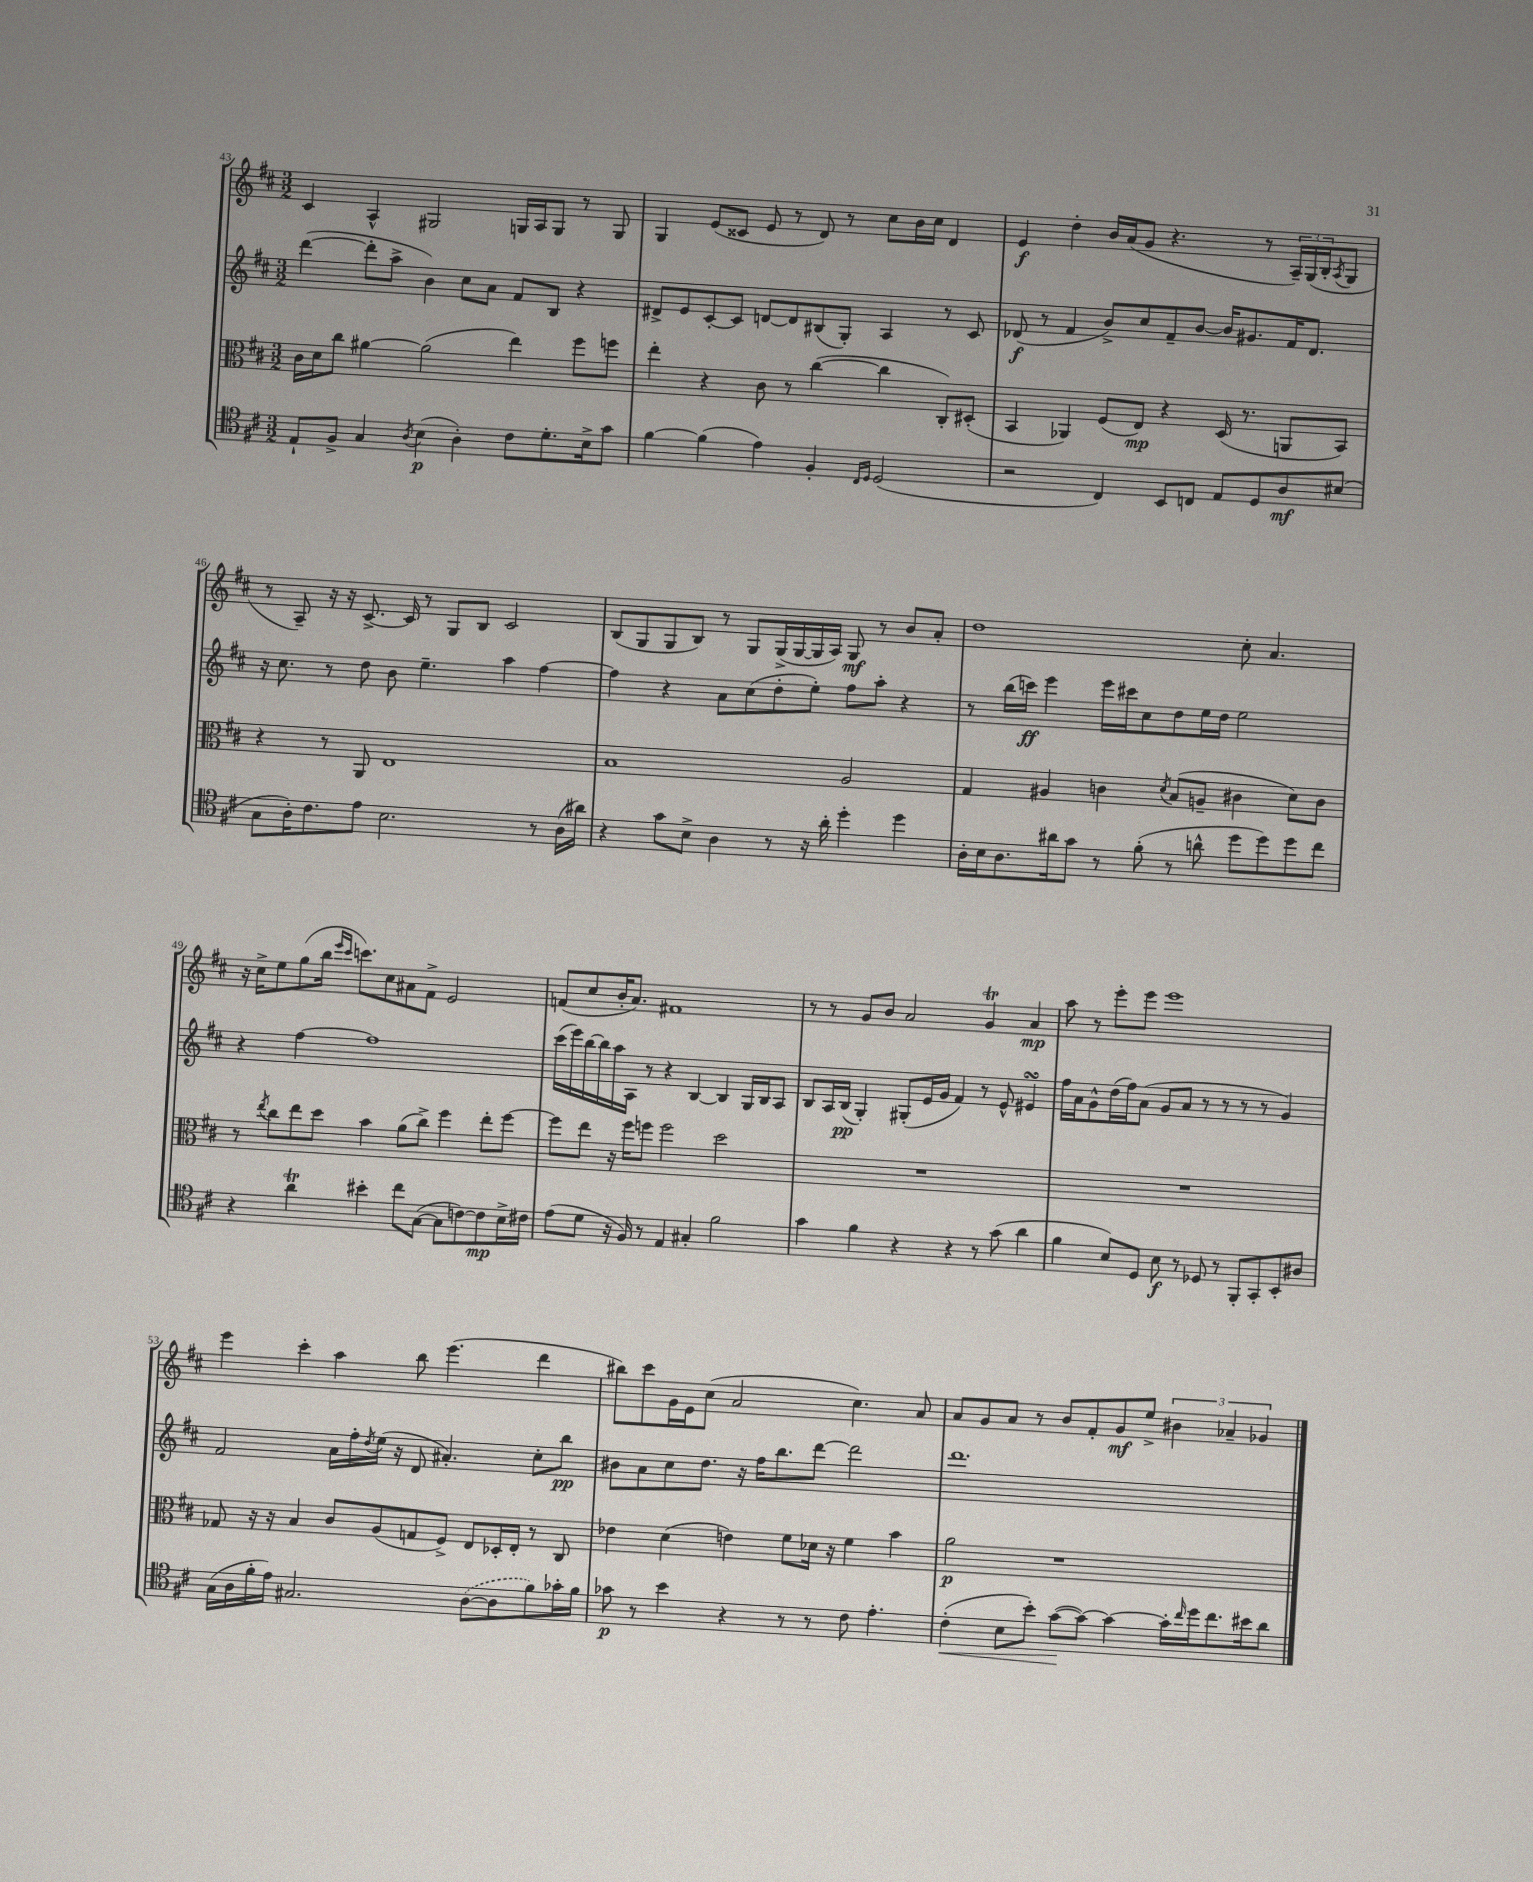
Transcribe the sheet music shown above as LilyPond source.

<<
\new StaffGroup <<
\new Staff = "s0" {
    \clef treble \key d \major \numericTimeSignature \time 3/2
    cis'4 a4-^ gis2 g16 a16 g8 r8 g8 |
    g4 e'8( cisis'8 e'8 r8 d'8) r8 cis''8 b'16 cis''16 d'4 |
    e'4\f d''4-. b'16 a'16( g'8 r4. r8 \tuplet 3/2 { a16--) g16( b16-. } \acciaccatura { a8 } g8 |
    r8 a8--) r16 r16 cis'8.~-> cis'16 r8 g8 b8 cis'2 |
    b8( g8 g8 b8) r8 g8 g16->( g16~ g16 a16) g8\mf r8 b'8 a'8-. |
    d''1 cis''8-. a'4. |
    r16 cis''16-> e''8 g''8( b''16 \grace { e'''16 cis'''16 } c'''8.) cis''8 ais'8 fis'8-> e'2 |
    f'8( cis''8 b'16-. a'8.) fis'1 |
    r8 r8 g'8 b'8 a'2 g'4\trill a'4\mp |
    a''8 r8 e'''8-. e'''8 e'''1 |
    e'''4 cis'''4-. a''4 b''8 e'''4.( d'''4 |
    bis''8) cis'''8 g'16 e'16 cis''8( a'2 cis''4.) a'8 |
    a'8 g'8 a'8 r8 b'8 fis'8-. g'8\mf e''8-> \tuplet 3/2 { bis'4 aes'4-- ges'4 } \bar "|." |
}
\new Staff = "s1" {
    \clef treble \key d \major \numericTimeSignature \time 3/2
    d'''4~( d'''8-. a''8-> b'4) cis''8 a'8 fis'8 b8 r4 |
    dis'8-> e'8 cis'8~-. cis'8 d'8~ d'8 bis8( g8-.) a4 r8 cis'8 |
    des'8\f( r8 fis'4 b'8->) cis''8 fis'8-- b'8~ b'16 gis'8. fis'16 des'8. |
    r16 cis''8. r8 d''8 b'8 e''4.-- a''4 fis''4~ |
    fis''4 r4 a'8 cis''8( d''8-. e''8-.) fis''8 a''8-. r4 |
    r8 b''16( c'''16\ff) e'''4 e'''16 cis'''16 cis''8 d''8 e''16 d''16 e''2 |
    r4 fis''4~ fis''1 |
    cis'''16( e'''16) b''16~ b''16 a''16 a16 r8 r4 b4~ b4 g16 b16 a8 |
    b8 a16 b16\pp( g4-.) gis8-.( e'16 g'16 fis'4) r8 e'8-^ eis'4\turn |
    fis''16 a'16 g'8-^ d''16( fis''16) a'8( g'8 a'8 r8 r8 r8 r8 g'4) |
    fis'2 a'16 fis''16-. \acciaccatura { d''8 } e''16( r16 d'8 ais'4.-.) cis''8-. b''8\pp |
    bis'8 a'8 cis''8 d''8. r16 fis''16 b''8. d'''8~ d'''2 |
    d'''1. \bar "|." |
}
\new Staff = "s2" {
    \clef alto \key d \major \numericTimeSignature \time 3/2
    cis'16 d'16 cis''8 ais'4~ ais'2( e''4) fis''8 f''8 |
    e''4-. r4 cis'8 r8 cis''4~( cis''4 cis8-.) dis8-.( |
    b,4 aes,4) fis8( e8\mp) r4 d16( r8. a,8 b,8) |
    r4 r8 a,8 e1 |
    b1 a2 |
    g4 ais4 c'4 \acciaccatura { d'8 } b8( a8-- cis'4 d'8) cis'8 |
    r8 \acciaccatura { e''8 } cis''8 e''8 d''8 b'4 a'8( cis''8->) fis''4 e''8-. fis''8~ |
    fis''8 e''8 r16 fis''16 f''8 f''2 d''2 |
    R1. |
    R1. |
    ges8 r16 r16 b4 cis'8 a8( g8 fis8->) e8 des16-. e16-. r8 cis8 |
    ees'4 d'4( e'4) fis'8 des'16 r16 fis'4 b'4 |
    a'2\p r1 \bar "|." |
}
\new Staff = "s3" {
    \clef tenor \key d \major \numericTimeSignature \time 3/2
    e8-! fis8-> g4 \acciaccatura { a8 } b4\p( a4-.) cis'8 d'8.-. b16-> g'8 |
    fis'4~ fis'4( e'4) fis4-. \grace { cis16 d16 } d2( |
    r2 cis4) b,8 c8 e8 d8 a8\mf bis8( |
    g8 a16-.) cis'8. e'8 b2. r8 a16( ais'16) |
    r4 g'8 b8-> a4 r8 r16 a'16-. d''4-. d''4 |
    a16-. b16 a8. ais'16 g'8 r8 fis'8-.( r8 a'8-^ d''8 d''8) d''8 cis''8 |
    r4 a'4\trill bis'4-. cis''8 g8~( g8 c'8~) c'8\mp b16-> cis'16 |
    e'8( d'8 r16 fis16) r8 e4 gis4-. fis'2 |
    g'4 fis'4 r4 r4 r8 g'8( a'4 |
    fis'4 b8) d8 b8\f r8 des8 r8 fis,8-. g,8-. b,8-. ais8 |
    g16( a16 fis'16-. e'16) gis2. \once \slurDashed a8~( a8 fis'8) ges'16-. fis'16 |
    ges'8\p r8 b'4 r4 r8 r8 cis'8 e'4.-. |
    cis'4-.\<( b8 b'8-.) g'8~\!( g'8~) g'4~ g'16-. \grace { cis''16 } d''16 cis''8. bis'16 a'8 \bar "|." |
}
>>
>>
\layout { \context { \Score currentBarNumber = #43 } }
